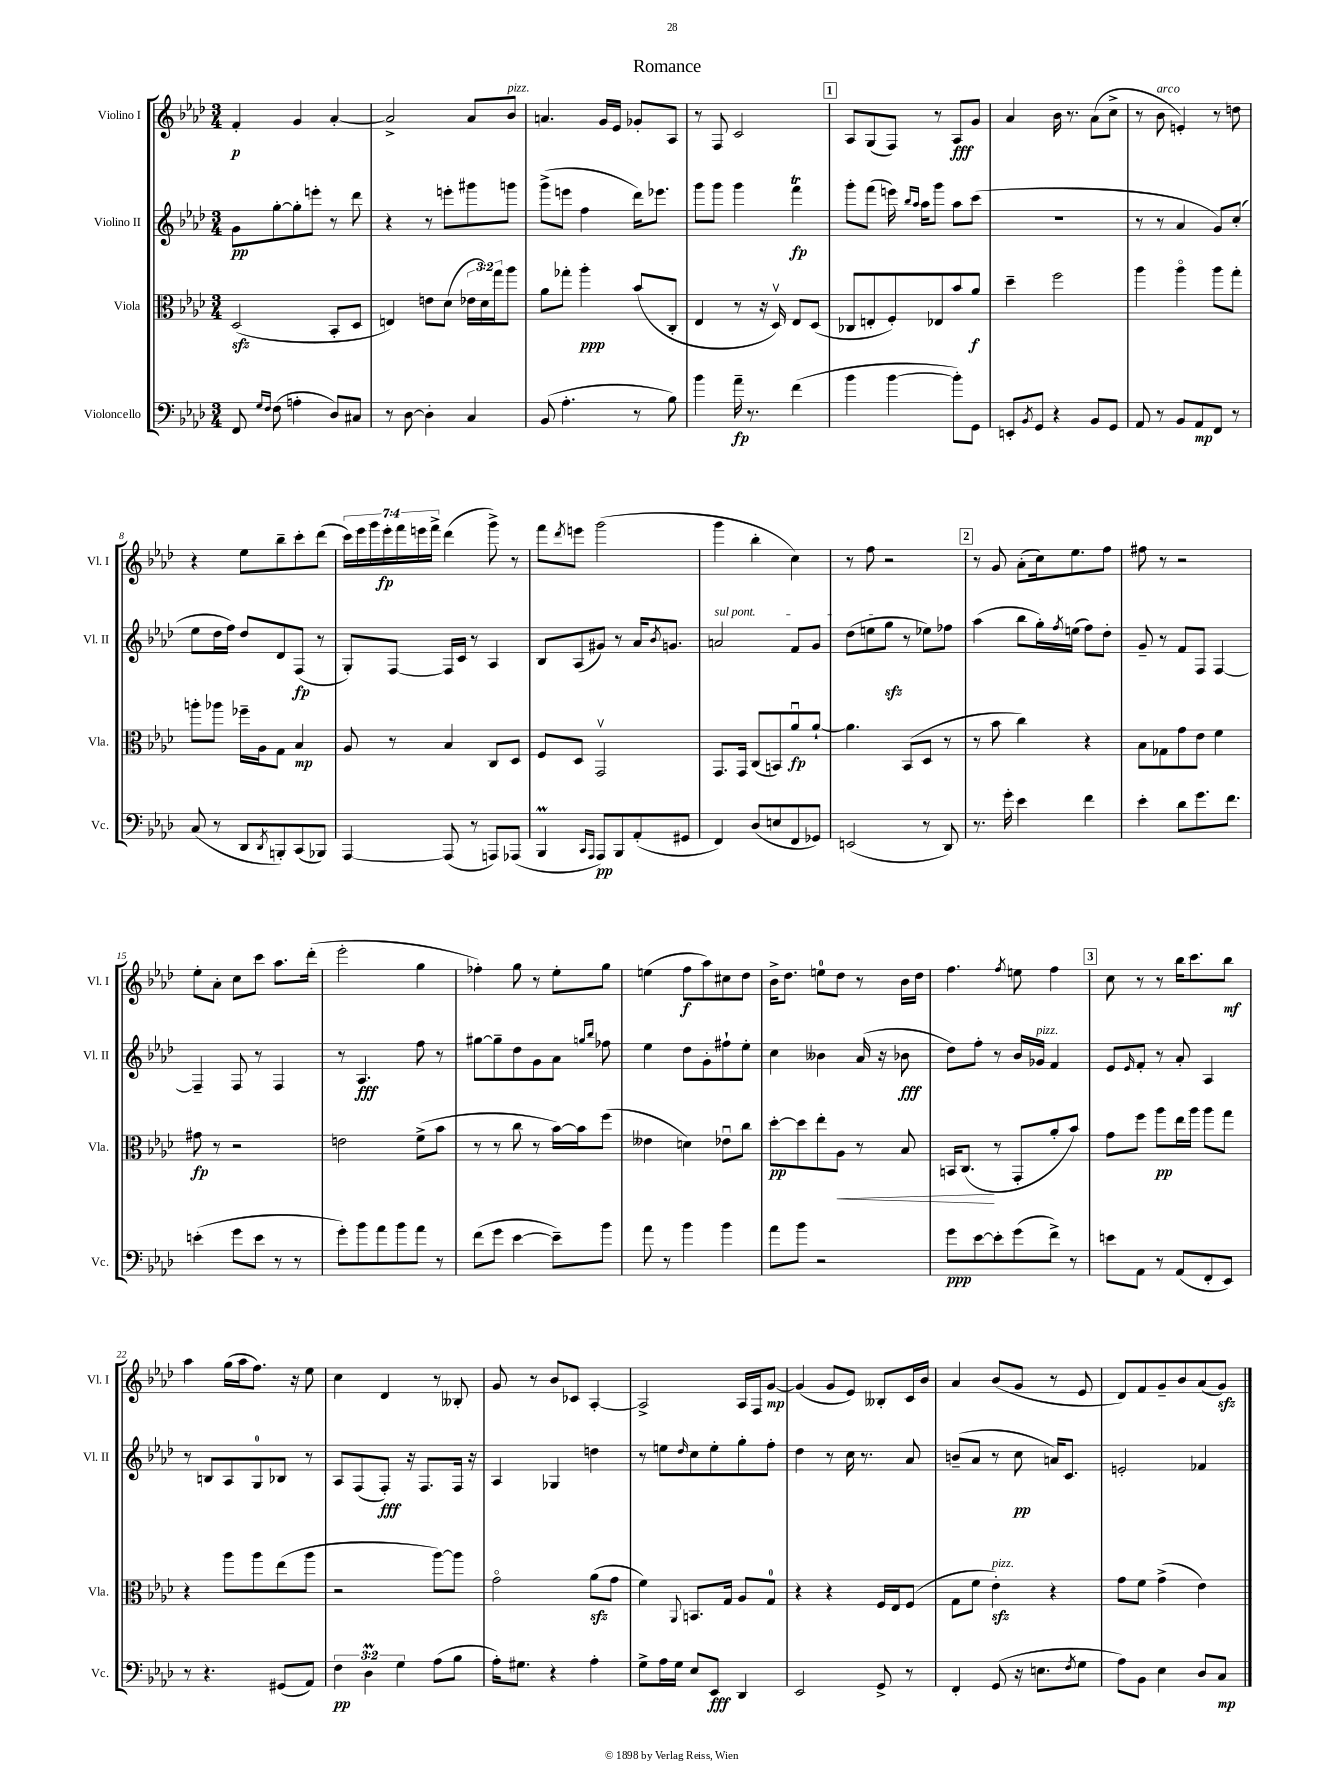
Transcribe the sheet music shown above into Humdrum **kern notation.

**kern	**kern	**kern	**kern
*staff4	*staff3	*staff2	*staff1
*clefF4	*clefC3	*clefG2	*clefG2
*k[b-e-a-d-]	*k[b-e-a-d-]	*k[b-e-a-d-]	*k[b-e-a-d-]
*M3/4	*M3/4	*M3/4	*M3/4
8FF	(2D-	8g	4f'
16qqG	.	.	.
16qqF	.	.	.
(8F	.	[8gg'	.
4A'	.	8gg']	4g
.	.	8eee'	.
8D-)	8BB-'	8r	[4a-'
8C#	8D-	8ddd-	.
=	=	=	=
8r	4E)	4r	2a-^]
[8D-	.	.	.
4D-']	8e	8r	.
.	(8d-	8eee'	.
4C	24e-	8ggg#	8a-
.	24d-)	.	.
.	24gg	.	.
.	8aa-	8ggg	8b-
=	=	=	=
(8BB-	8a-	(8ggg^	4.a
4.A-'	8gg-'	8eee	.
.	4aa-'	4ff	.
.	.	.	16g
.	.	.	16e-
8r	(8b-	16ddd-)	8g-'
.	.	8.eee-	.
8B-)	8C'	.	8A-
=	=	=	=
4b-	4E-	8ggg	8r
.	.	8ggg	8F
16a-~	8r	4ggg	2c
8.r	.	.	.
.	16r	.	.
.	16D-v)	.	.
(4f	8E-	4fff	.
.	(8D-	.	.
=	=	=	=
4b-	8C-	8ggg'	8A-
.	8E'	(8fff	(8G
[4b-	8F')	16eee)	8F)
.	.	16qqbb-	.
.	.	16qqaa-	.
.	.	16aa-	.
.	8E-	8ggg	8r
8b-'])	8b-	8aa-	8A-
8GG	8a-	(8ccc	8g
=	=	=	=
8EE'	4dd-~	2.r	4a-
8qBB-	.	.	.
8GG	.	.	.
4r	2ff	.	16b-
.	.	.	8.r
8BB-	.	.	(8a-
8GG	.	.	8cc^
=	=	=	=
8AA-	4aa-	8r	8r
8r	.	8r	8b-
8BB-	4aa-o	4a-	4e')
8AA-	.	.	.
8FF	8aa-	8g)	8r
8r	8gg'	(8cc'	8dd
=	=	=	=
(8C	8aa'	8ee-	4r
8r	8aa-	16dd-	.
.	.	16ff)	.
8DD-	16ff-~	8dd-	8ee-
.	16A-	.	.
8qDD-	.	.	.
8BBB')	8G	8d-	8bb-~
(8CC	4B-	(8F	8ccc'
8BBB-)	.	8r	(8ddd-
=	=	=	=
[4AAA-	8A-	8G')	28ccc)
.	.	.	28eee-
.	.	.	28ggg
.	.	.	28eee-'
.	8r	[8F	.
.	.	.	28fff
.	.	.	28eee
.	.	.	28fff^
(8AAA-]	4B-	16F]	(4ddd-
.	.	16c	.
8r	.	8r	.
8AAA)	8C	4A-	8ggg^)
(8AAA-	8D-	.	8r
=	=	=	=
4BBB-	8F	8B-	8fff
.	.	.	8qddd-
.	8D-	(8A-	8eee
16qqCC	.	.	.
16qqAAA-	.	.	.
8AAA-)	2GGv	8g#)	(2ggg
8BBB-	.	8r	.
(8AA-'	.	16a-	.
.	.	8qb-	.
.	.	8.g	.
8GG#	.	.	.
=	=	=	=
4FF)	8.GG	2a	4ggg
.	16GG	.	.
(8D-	(8C	.	4bb-'
8E	8BB)	.	.
8FF	8a-u	8f	4cc)
8GG-)	[8a-`	8g	.
=	=	=	=
(2EE	4.a-]	(8dd-	8r
.	.	8ee	8ff
.	.	8gg	2r
.	(8BB-	8r	.
8r	8D-	8ee-)	.
8DD-)	8r	8ff-	.
=	=	=	=
8.r	8r	(4aa-	8r
.	8b-	.	8g
16g'	.	.	.
4e-	4cc)	8bb-	(8a-'
.	.	16gg')	16cc)
.	.	8qff	.
.	.	(16ee	8.ee-
4f	4r	8ff)	.
.	.	8dd-'	8ff
=	=	=	=
4e-'	8B-	8g~	8ff#
.	8G-	8r	8r
8d-	8g	8f	2r
8.g	8e-	8F	.
.	4f	[4F	.
8.f	.	.	.
=	=	=	=
(4e'	8g#	4F~]	8ee-'
.	8r	.	8a-'
8g	2r	8F	8cc
8e	.	8r	8ccc
8r	.	4F	8.aa-
8r	.	.	.
.	.	.	(16ddd-'
=	=	=	=
8g')	2e	8r	2eee-'
8b-	.	4.A-	.
8a-	.	.	.
8b-	.	.	.
8a-	(8f^	8ff	4gg
8r	8b-	8r	.
=	=	=	=
(8f	8r	[8gg#	4ff-')
8g	8r	8gg#~]	.
[4e-	8cc	8dd-	8gg
.	8r	8g	8r
8e-~])	[16b-)	8a-	8ee-'
.	16b-]	.	.
.	.	16qqgg	.
.	.	16qqbb-	.
8b-	(8ff	8ff-	8gg
=	=	=	=
8a-	4e--	4ee-	(4ee
8r	.	.	.
4b-	4d)	8dd-	8ff
.	.	8g'	8aa-)
4b-	8e-u	8ff#`	8cc#
.	8cc	8ee-'	8dd-
=	=	=	=
8a-	[8dd-'	4cc	16b-^
.	.	.	8.dd-
8b-	8dd-]	.	.
2r	8ee-'	4b--	8ee
.	8A-	.	8dd-
.	8r	(16a-	8r
.	.	16r	.
.	8B-	8b-	16b-
.	.	.	16dd-
=	=	=	=
8g	16BB	8dd-)	4.ff
.	(8.C	.	.
[8e-	.	8ff'	.
8e-']	8r	8r	.
.	.	.	8qff
(8g	8GG'	16b-	8ee
.	.	16g-	.
8f^)	8a-'	4f	4ff
8r	8b-)	.	.
=	=	=	=
8e	8g	8e-	8cc
.	.	16qqe-	.
8AA-	8ff	8f'	8r
8r	8aa-	8r	8r
(8AA-	16ee-	8a-'	16bb-
.	16aa-	.	8.ccc
8FF'	8aa-	4A-	.
8EE-)	8gg	.	8bb-
=	=	=	=
8r	4r	8r	4aa-
4.r	.	8B	.
.	8aa-	8A-	(16gg
.	.	.	16aa-
.	8aa-	8G	8.ff)
(8GG#	(8ee-	8B-	.
.	.	.	16r
8AA-)	8aa-	8r	8ee-
=	=	=	=
6F	2r	8A-	4cc
.	.	(8F	.
6D-	.	.	.
.	.	8F')	4d-
6G	.	.	.
.	.	16r	.
.	.	8.F	.
(8A-	[8aa-)	.	8r
8B-	8aa-]	16F	8B--'
.	.	16r	.
=	=	=	=
16A-')	2go	4A-	8g
8.G#	.	.	.
.	.	.	8r
4r	.	4G-	8b-
.	.	.	8c-
4A-'	(8a-	4dd	[4A-'
.	8g	.	.
=	=	=	=
8G^	4f)	8r	2A-^]
16A-	.	8ee	.
16G	.	.	.
.	8qqAA-	16qqdd-	.
8E-	8.BB	8cc	.
8EE-	.	8ee'	.
.	16G	.	.
4DD-	8A-	8gg'	16A-
.	.	.	16F
.	8G	8ff'	[8g
=	=	=	=
2EE-	4r	4dd-	(4g]
.	4r	8r	8g
.	.	16cc	8e-)
.	.	8.r	.
8GG^	16F	.	8B--'
.	16E-	.	.
8r	(8F	8a-	16c
.	.	.	16b-
=	=	=	=
4FF'	8G	(8b~	4a-
.	8f	8a-	.
(8GG	4e-')	8r	(8b-
16r	.	8cc	8g
8.E	.	.	.
.	4r	16a)	8r
.	.	8.c	.
8qF	.	.	.
8G	.	.	8e-
=	=	=	=
8A-)	8g	2e'	8d-)
8BB-	8f	.	8f
4E-	(4g^	.	8g~
.	.	.	8b-
8D-	4e-)	4f-	(8a-
8C	.	.	8g)
==	==	==	==
*-	*-	*-	*-
